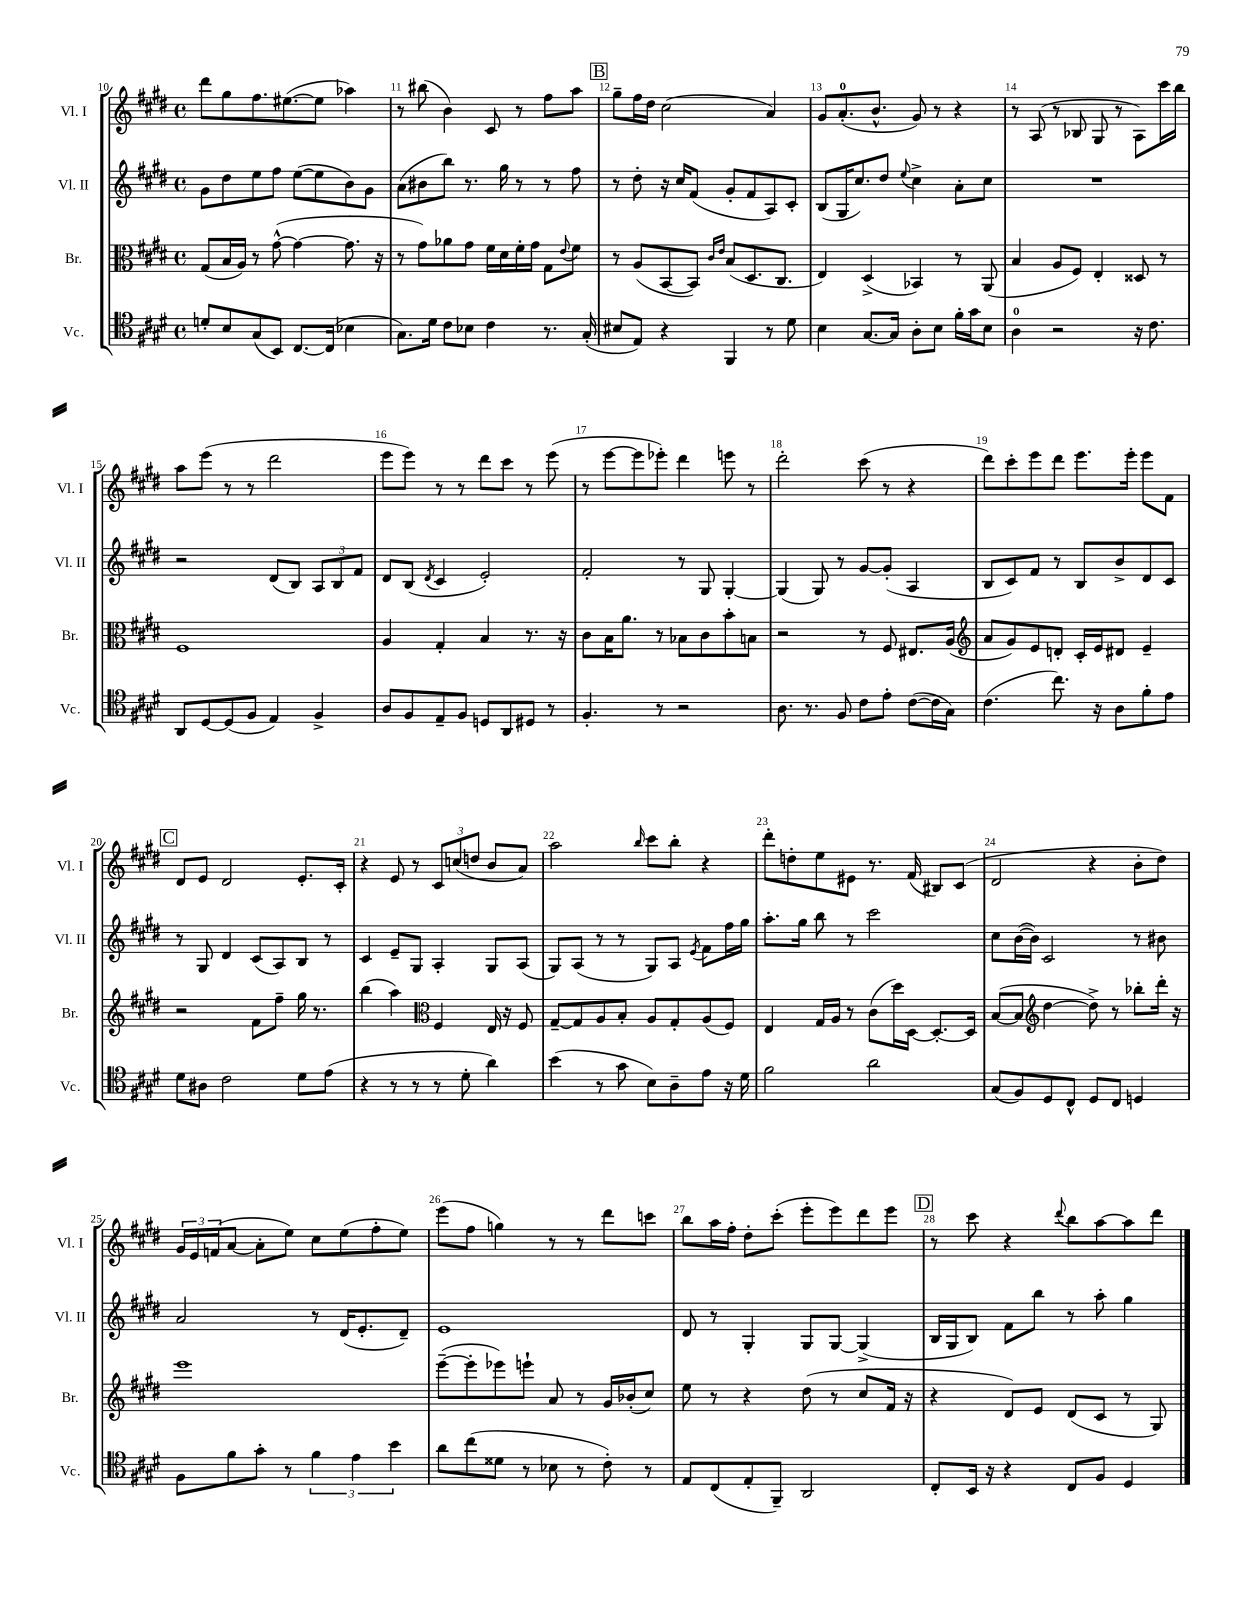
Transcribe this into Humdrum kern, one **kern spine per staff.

**kern	**kern	**kern	**kern
*staff4	*staff3	*staff2	*staff1
*clefC4	*clefC3	*clefG2	*clefG2
*k[f#c#g#d#]	*k[f#c#g#d#]	*k[f#c#g#d#]	*k[f#c#g#d#]
*M4/4	*M4/4	*M4/4	*M4/4
*met(c)	*met(c)	*met(c)	*met(c)
8d'	(8G#	8g#	8ddd#
8B	16B	8dd#	8gg#
.	16A)	.	.
(8G#	8r	8ee	8.ff#
8BB)	([8g#^^	8ff#	.
.	.	.	([8.ee#
[8.C#	4g#_	([8ee	.
.	.	8ee]	8ee#]
(16C#]	.	.	.
4B-	8.g#]	8b)	4aa-)
.	.	8g#	.
.	16r	.	.
=	=	=	=
8.G#)	8r	(8a	8r
.	8g#)	8b#	(8bb#
16d#	.	.	.
8c#	8a-	8bb)	4b)
8B-	8g#	8.r	.
4c#	16f#	.	8c#
.	16d#	16gg#	.
.	16f#'	8r	8r
.	16g#	.	.
8.r	8G#	8r	8ff#
.	8qqe	.	.
.	8f#	8ff#	8aa
(16G#'	.	.	.
=	=	=	=
8B#	8r	8r	8gg#~
8E)	(8A	8dd#'	16ff#
.	.	.	16dd#
4r	[8BB	16r	(2cc#
.	.	16cc#	.
.	8BB])	(8f#	.
.	16qqc#	.	.
.	16qqe	.	.
4FF#	(8B	8g#'	.
.	8.D#	8f#	.
8r	.	8A)	4a)
.	8.C#	.	.
8d#	.	8c#'	.
=	=	=	=
4B	4E)	(8B	8g#
.	.	16G#	(8.a'
.	.	8.cc#)	.
[8.G#	(4D#^	.	.
.	.	.	8.b^^
.	.	8dd#	.
16G#]	.	.	.
.	.	8qqee	.
8A'	4BB-)	4cc#^	8g#)
8B	.	.	8r
16f#'	8r	8a'	4r
16g#	.	.	.
8B	(8AA	8cc#	.
=	=	=	=
4A	4B	1r	8r
.	.	.	(8A
2r	8A	.	8r
.	8F#)	.	8B-
.	4E'	.	8G#
.	.	.	8r
16r	8D##	.	8A)
8.c#	.	.	.
.	8r	.	16ccc#
.	.	.	16bb
=	=	=	=
8AA	1F#	2r	8aa
[8D#	.	.	(8eee
(8D#]	.	.	8r
8F#	.	.	8r
4E)	.	(8d#	2ddd#
.	.	8B)	.
4F#^	.	12A	.
.	.	12B	.
.	.	12f#	.
=	=	=	=
8A	4A	8d#	8eee
8F#	.	(8B	8eee)
.	.	8qd#	.
8E~	4G#'	4c#	8r
8F#	.	.	8r
8D	4B	2e')	8ddd#
8AA	.	.	8ccc#
8D#	8.r	.	8r
8r	.	.	(8eee
.	16r	.	.
=	=	=	=
4.F#'	8c#	2f#'	8r
.	16B	.	[8eee
.	8.a	.	.
.	.	.	8eee]
8r	8r	.	8eee-')
2r	8B-	8r	4ddd#
.	8c#	8G#	.
.	8b'	[4G#'	8eee
.	8B	.	8r
=	=	=	=
8.A	2r	(4G#]	2ddd#'
8.r	.	.	.
.	.	8G#)	.
8F#	.	8r	.
8c#	8r	[8g#	(8ccc#
8e'	8F#	(8g#']	8r
([8c#	8.E#	4A	4r
16c#]	.	.	.
16G#)	(16A	.	.
=	=	=	=
*	*clefG2	*	*
(4.c#	8a	8B	8ddd#)
.	8g#)	8c#)	8ccc#'
.	8e	8f#	8eee
8.cc#)	8d'	8r	8ddd#
.	16c#'	8B	8.eee
16r	16e	.	.
8A	8d#	8b^	.
.	.	.	16eee'
8f#'	4e~	8d#	8eee
8e	.	8c#	8f#
=	=	=	=
8d#	2r	8r	8d#
8A#	.	8G#	8e
2c#	.	4d#	2d#
.	8f#	(8c#	.
.	8ff#~	8A)	.
8d#	16gg#	8B	8.e'
.	8.r	.	.
(8e	.	8r	.
.	.	.	16c#'
=	=	=	=
4r	(4bb	4c#	4r
8r	4aa)	8e~	8e
8r	.	8G#	8r
*	*clefC3	*	*
8r	4F#	4A'	12c#
.	.	.	(12cc
8d#'	.	.	.
.	.	.	12dd
4a)	16E	8G#	8b
.	16r	.	.
.	8F#	(8A	8a)
=	=	=	=
(4b	[8G#~	8G#)	2aa
.	8G#]	(8A	.
8r	8A	8r	.
8g#	8B'	8r	.
.	.	.	16qqbb
8B)	8A	8G#)	8ccc#
8A~	8G#'	8A	8bb'
.	.	8qe	.
8e	(8A	8f#	4r
16r	8F#)	16ff#	.
16d#	.	16gg#	.
=	=	=	=
2f#	4E	8.aa'	8ddd#'
.	.	.	8dd'
.	.	16gg#	.
.	16G#	8bb	8ee
.	16A	.	.
.	8r	8r	8e#
2a	(8c#	2ccc#	8.r
.	16dd#)	.	.
.	[16D#	.	(16f#
.	8.D#'_	.	8B#)
.	.	.	(8c#
.	16D#]	.	.
=	=	=	=
(8G#	([8B	8cc#	2d#
8F#)	8B]	([16b	.
.	.	16b])	.
*	*clefG2	*	*
8D#	[4dd#	2c#	.
8C#^^	.	.	.
8D#	8dd#^])	.	4r
8C#	8r	.	.
4D	8bb-'	8r	8b'
.	16ddd#'	8b#	8dd#)
.	16r	.	.
=	=	=	=
8F#	1eee	2a	24g#
.	.	.	24e
.	.	.	(24f
8f#	.	.	[8a
8g#'	.	.	8a']
8r	.	.	8ee)
6f#	.	8r	8cc#
.	.	(16d#	(8ee
6e	.	.	.
.	.	8.e'	.
.	.	.	8ff#'
6b	.	.	.
.	.	8d#~)	8ee)
=	=	=	=
8a	([8eee~	1e	(8eee
(8cc#	8eee']	.	8ff#
8d##	8eee-)	.	4gg)
8r	8eee`	.	.
8B-	8a	.	8r
8r	8r	.	8r
8c#')	16g#	.	8ddd#
.	(16b-'	.	.
8r	8cc#)	.	8ccc
=	=	=	=
8E	8ee	8d#	8bb
(8C#	8r	8r	16aa
.	.	.	16ff#'
8E'	4r	4G#'	8dd#'
8FF#~)	.	.	(8ccc#'
2AA	(8dd#	8G#	8eee'
.	8r	[8G#	8eee)
.	8cc#	(4G#^]	8ddd#
.	16f#	.	8eee
.	16r	.	.
=	=	=	=
8C#'	4r	16B	8r
.	.	16G#	.
16BB	.	8B)	8ccc#
16r	.	.	.
4r	8d#)	8f#	4r
.	8e	8bb	.
.	.	.	8qqddd#
8C#	(8d#	8r	8bb
8F#	8c#	8aa'	[8aa
4D#	8r	4gg#	8aa]
.	8G#)	.	8ddd#
==	==	==	==
*-	*-	*-	*-
